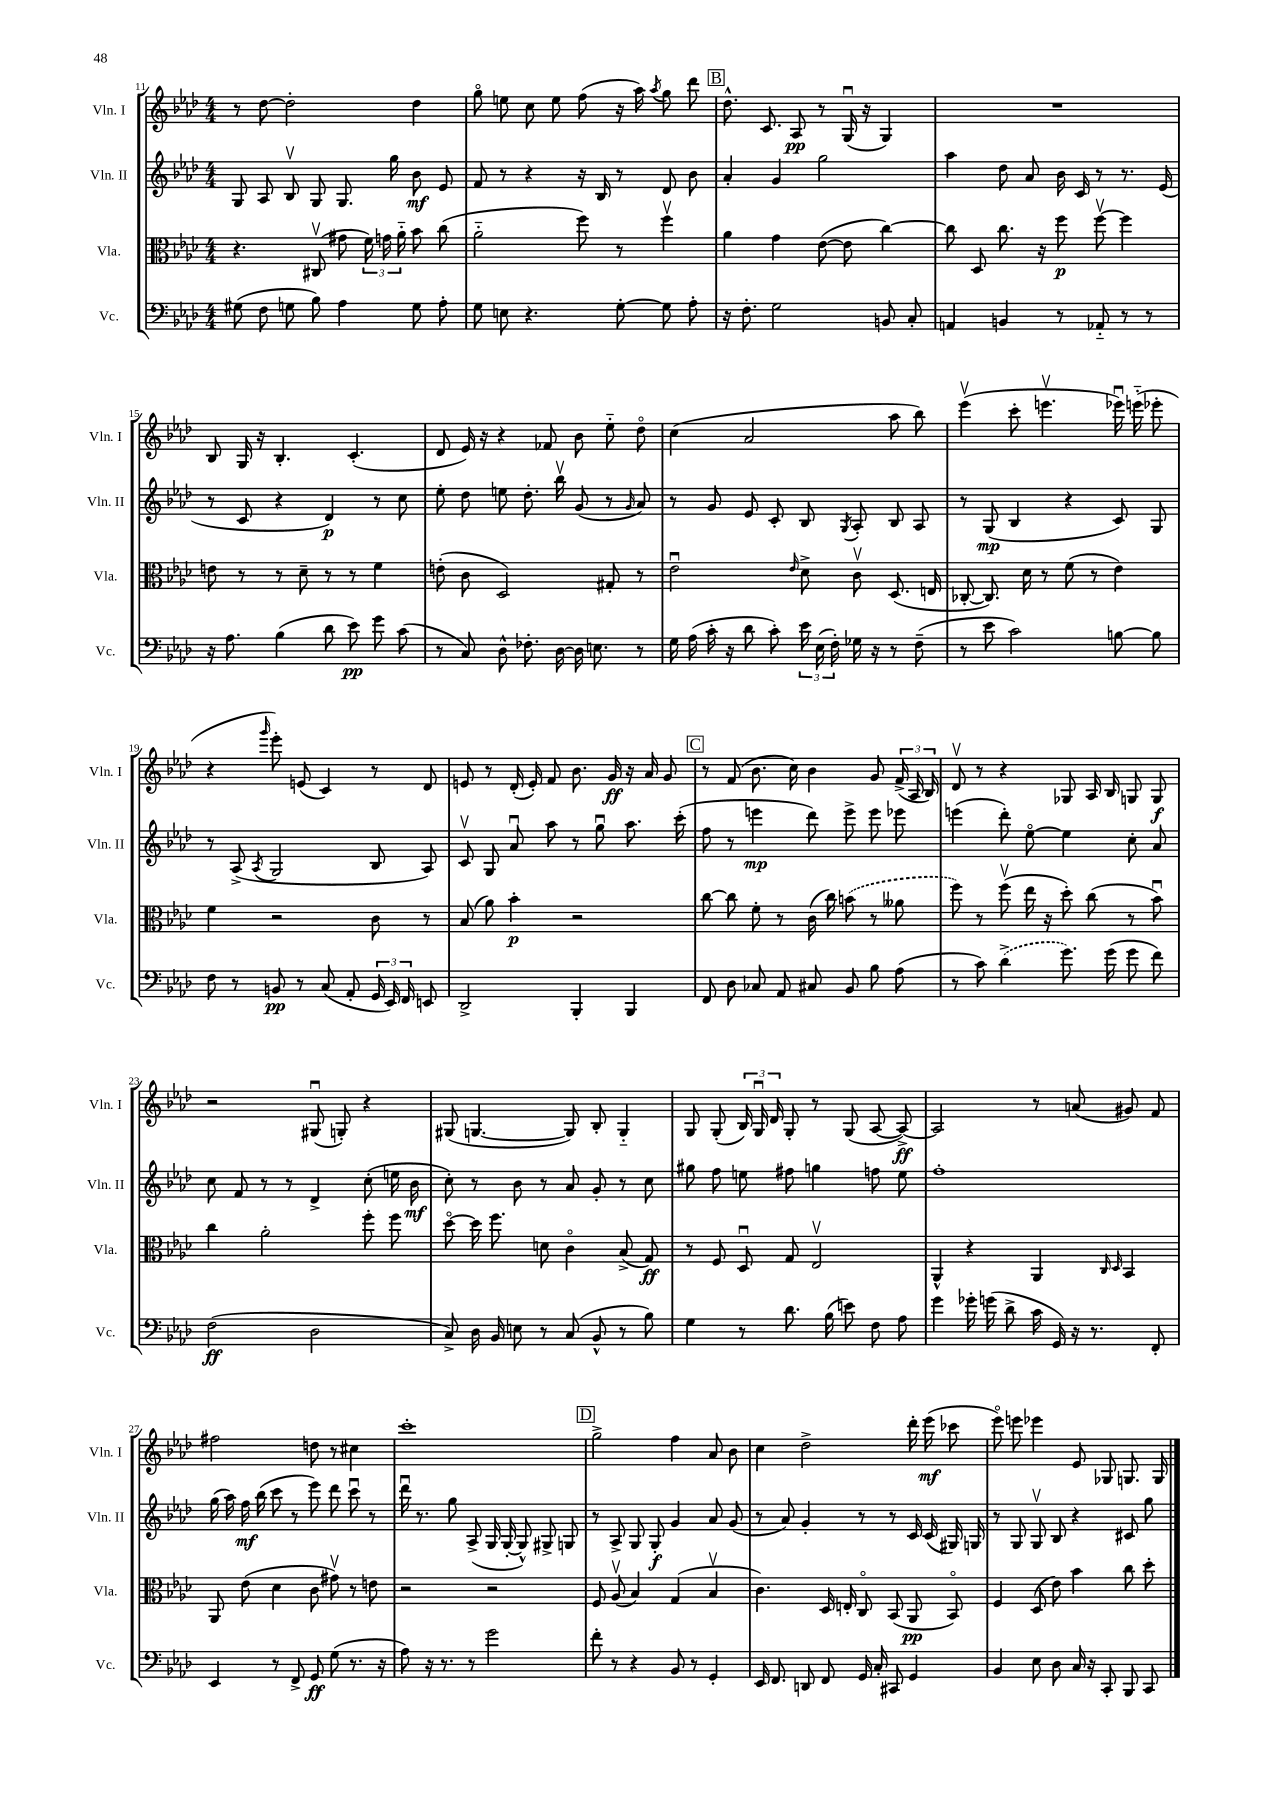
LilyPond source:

<<
\new StaffGroup <<
\new Staff = "s0" \with { instrumentName = "Vln. I" shortInstrumentName = "Vln. I" } {
    \clef treble \key aes \major \numericTimeSignature \time 4/4
    \autoBeamOff r8 des''8~ des''2-. des''4 |
    g''8\flageolet e''8 c''8 e''8 f''8( r16 aes''16) \acciaccatura { aes''8 } g''8 des'''8 |
    \mark \markup { \box "B" } des''8.-^ c'8. aes8\pp r8 g16\downbow( r16 g4) |
    R1 |
    bes8 g16 r16 bes4.-. c'4.-.( |
    des'8 ees'16) r16 r4 fes'8 bes'8 ees''8-_ des''8\flageolet |
    c''4( aes'2 aes''8 bes''8) |
    ees'''4\upbow( c'''8-. e'''4.\upbow ees'''16\downbow) e'''16-_( ees'''8-. |
    r4 \grace { g'''16 } ees'''8-.) e'8( c'4) r8 des'8 |
    e'8 r8 des'16-.( e'16-.) f'8 bes'8. g'16\ff r16 aes'16 g'8 |
    \mark \markup { \box "C" } r8 f'8( bes'8. c''16) bes'4 g'8 \tuplet 3/2 { f'16->( aes16 bes16) } |
    des'8\upbow r8 r4 ges8 aes16 bes16 g8 g8\f |
    r2 gis8\downbow( g8-.) r4 |
    gis8( g4.~ g8) bes8-. g4-_ |
    g8 g8-.( \tuplet 3/2 { bes16) g16\downbow des'16 } g8-. r8 g8( aes8~ aes8~->\ff) |
    aes2 r8 a'8( gis'8) f'8 |
    fis''2 d''8 r8 cis''4 |
    c'''1-. |
    \mark \markup { \box "D" } g''2-> f''4 aes'8 bes'8 |
    c''4 des''2-> des'''16-. ees'''16\mf( ces'''8 |
    ees'''8\flageolet) e'''8 ees'''4 ees'8 ges8 g8. g16 \bar "|." |
}
\new Staff = "s1" \with { instrumentName = "Vln. II" shortInstrumentName = "Vln. II" } {
    \clef treble \key aes \major \numericTimeSignature \time 4/4
    \autoBeamOff g8 aes8 bes8\upbow g8 g8. g''16 bes'8\mf ees'8 |
    f'8 r8 r4 r16 bes16 r8 des'8 bes'8 |
    \mark \markup { \box "B" } aes'4-. g'4 g''2 |
    aes''4 des''8 aes'8 bes'16 c'16 r8 r8. ees'16( |
    r8 c'8 r4 des'4\p) r8 c''8 |
    ees''8-. des''8 e''8 des''8.-. bes''16\upbow g'8( r8 \grace { g'16 } aes'8) |
    r8 g'8 ees'8 c'8-. bes8 \acciaccatura { g8 } aes8-. bes8 aes8 |
    r8 g8\mp( bes4 r4 c'8) g8 |
    r8 aes8->( \acciaccatura { aes8 } g2 bes8 aes8) |
    c'8\upbow g8 aes'8\downbow aes''8 r8 g''8\downbow aes''8. c'''16-.( |
    \mark \markup { \box "C" } f''8 r8 e'''4\mp des'''8) e'''8-> e'''8 ees'''8 |
    e'''4( des'''8-.) ees''8~\flageolet ees''4 c''8-. aes'8 |
    c''8 f'8 r8 r8 des'4-> c''8-.( e''16 bes'16\mf |
    c''8-.) r8 bes'8 r8 aes'8 g'8-. r8 c''8 |
    gis''8 f''8 e''8 fis''8 g''4 f''8 e''8 |
    f''1-. |
    g''16( aes''16) f''16\mf bes''16( c'''8 r8 ees'''8) des'''8 c'''8\downbow r8 |
    des'''16\downbow r8. g''8 aes8->( g16 g16~-. g8-^) gis8-> g8 |
    \mark \markup { \box "D" } r8 aes8-> g8 g8-.\f g'4 aes'8 g'8( |
    r8 aes'8) g'4-. r8 r8 c'16 c'16( gis16) g16 |
    r8 g8 g8\upbow bes8 r4 cis'8 g''8 \bar "|." |
}
\new Staff = "s2" \with { instrumentName = "Vla." shortInstrumentName = "Vla." } {
    \clef alto \key aes \major \numericTimeSignature \time 4/4
    \autoBeamOff r4. cis8\upbow( gis'8 \tuplet 3/2 { f'16) g'16 aes'16-_ } bes'8 c''8( |
    aes'2-_ f''8) r8 f''4\upbow |
    \mark \markup { \box "B" } aes'4 g'4 ees'8~( ees'8 c''4~) |
    c''8 des8 c''8. r16 f''8\p f''8~\upbow f''4 |
    e'8 r8 r8 des'8-- r8 r8 f'4 |
    e'8-.( c'8 des2) gis8-. r8 |
    ees'2\downbow \grace { ees'16 } des'8-> c'8\upbow des8.( e16 |
    ces8~-. ces8.) des'16 r8 f'8( r8 ees'4) |
    f'4 r2 c'8 r8 |
    bes8( aes'8) bes'4-.\p r2 |
    \mark \markup { \box "C" } c''8~ c''8 f'8-. r8 c'16( c''16) \once \slurDashed b'8( r8 aeses'8 |
    f''8) r8 f''8\upbow( ees''16 r16 des''8-.) c''8( r8 bes'8\downbow) |
    c''4 aes'2-. f''8-. f''8 |
    des''8~\flageolet des''16 f''8. d'8 c'4\flageolet bes8->( g8\ff) |
    r8 f8 des8\downbow g8 ees2\upbow |
    aes,4-^ r4 aes,4 \grace { c16 des16 } bes,4 |
    aes,8 ees'8( des'4 c'8 gis'8\upbow) r8 e'8 |
    r2 r2 |
    \mark \markup { \box "D" } f8 aes8\upbow( bes4) g4( bes4\upbow |
    c'4.) des16 e16-. c8\flageolet bes,8( aes,8\pp bes,8\flageolet) |
    f4 des8( ees'8) bes'4 c''8 des''8-. \bar "|." |
}
\new Staff = "s3" \with { instrumentName = "Vc." shortInstrumentName = "Vc." } {
    \clef bass \key aes \major \numericTimeSignature \time 4/4
    \autoBeamOff gis8( f8 g8 bes8) aes4 g8 aes8-. |
    g8 e8 r4. g8~-. g8 aes8-. |
    \mark \markup { \box "B" } r16 f8.-. g2 b,8 c8-. |
    a,4 b,4 r8 aes,8-_ r8 r8 |
    r16 aes8. bes4( des'8 ees'8\pp) g'8 c'8( |
    r8 c8) des8-^ fes8.-. des16~ des16 e8. r8 |
    g16 aes16( c'16-. r16 des'8 c'8-.) \tuplet 3/2 { ees'16 ees16( f16-.) } ges16 r16 r8 f8--( |
    r8 ees'8 c'2) b8~ b8 |
    f8 r8 b,8\pp r8 c8( aes,8-. \tuplet 3/2 { g,16 ees,16) f,16 } e,8 |
    des,2-> bes,,4-. bes,,4 |
    \mark \markup { \box "C" } f,8 des8 ces8 aes,8 cis8 bes,8 bes8 aes8( |
    r8 c'8) \once \slurDashed des'4->( g'8.) g'16( g'8 f'8) |
    f2\ff( des2 |
    c8->) des16 bes,16 e8 r8 c8( bes,8-^ r8 bes8) |
    g4 r8 des'8. bes16( e'8) f8 aes8 |
    g'4 ges'16-. g'16( des'8-> c'16 g,16) r16 r8. f,8-. |
    ees,4 r8 f,8-> g,8\ff g8( r8. r16 |
    aes8) r16 r8. r8 g'2 |
    \mark \markup { \box "D" } f'8-. r8 r4 bes,8 r8 g,4-. |
    ees,16 f,8. d,8 f,8 g,16 c16-. cis,8 g,4 |
    bes,4 ees8 des8 c16 r16 c,8-. bes,,8 c,8 \bar "|." |
}
>>
>>
\layout { \context { \Score currentBarNumber = #11 } }
